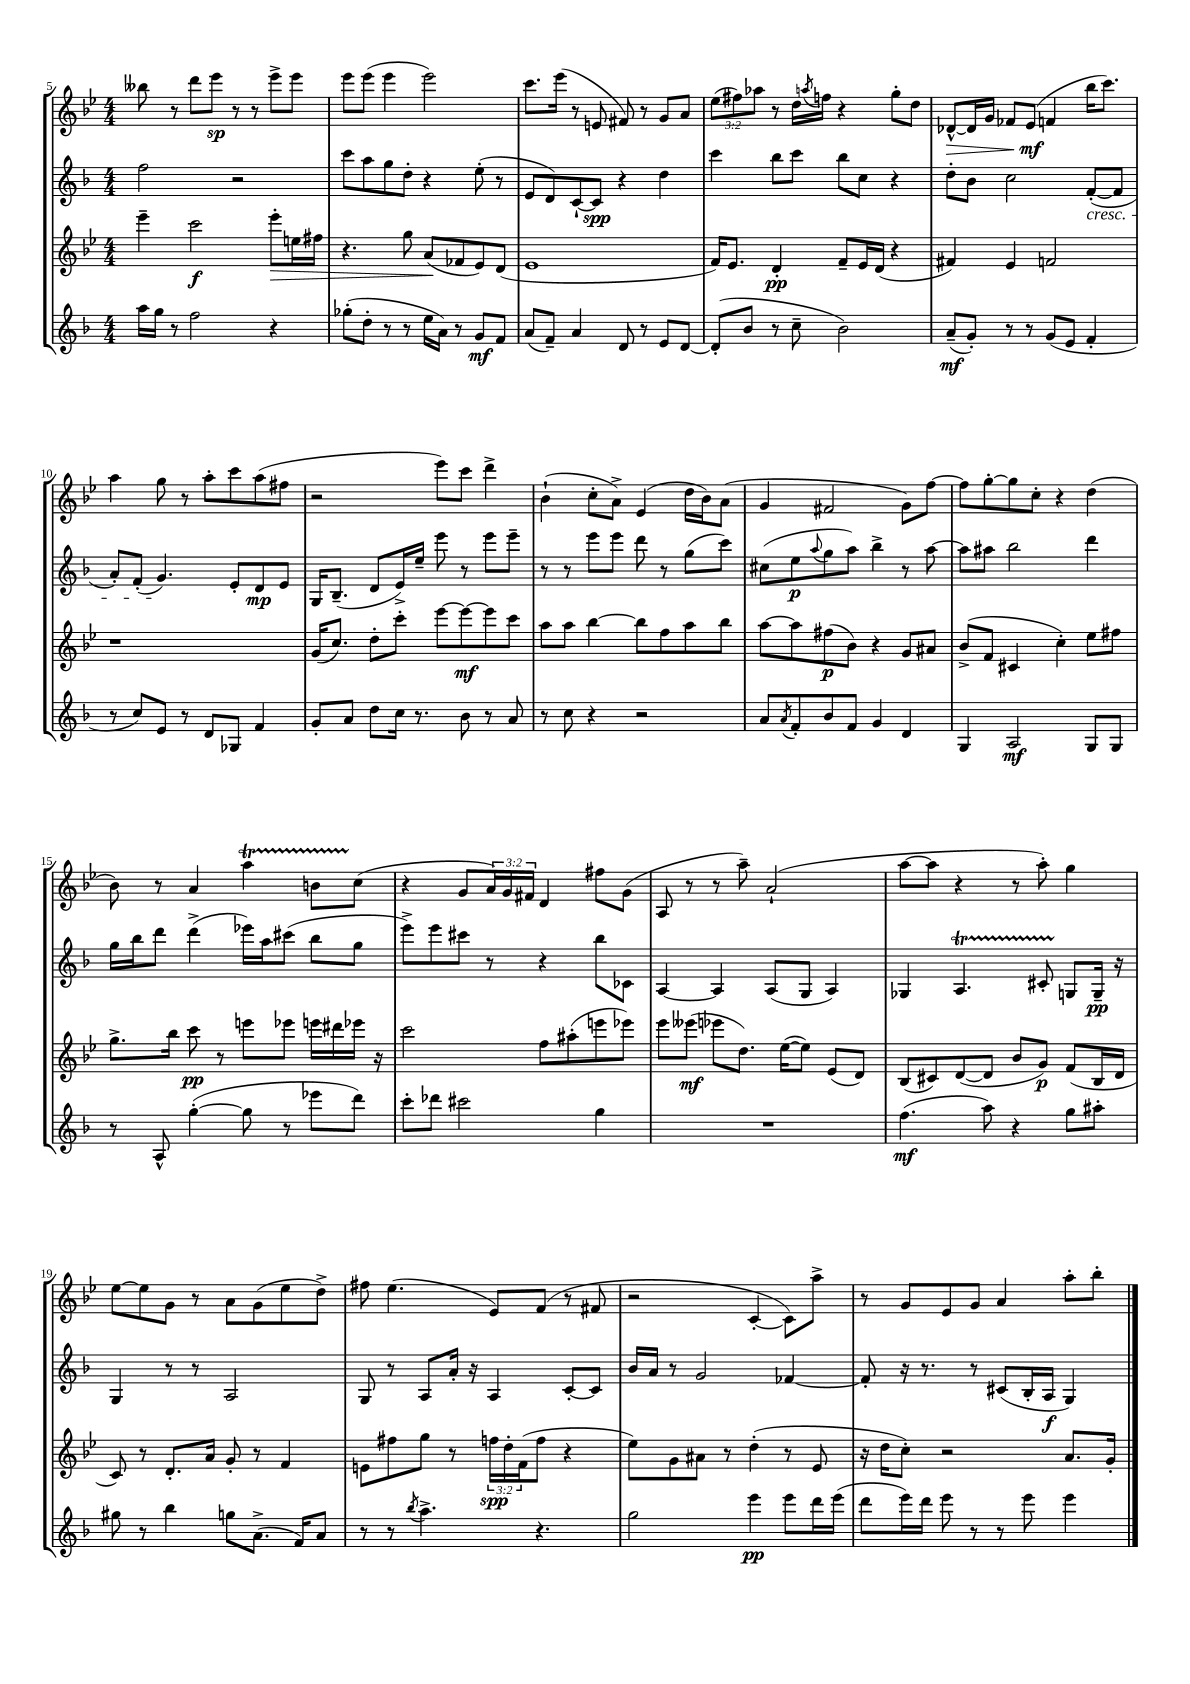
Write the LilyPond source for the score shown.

<<
\new StaffGroup <<
\new Staff = "s0" {
    \clef treble \key bes \major \numericTimeSignature \time 4/4 \override Staff.TupletNumber.text = #tuplet-number::calc-fraction-text
    beses''8 r8 d'''8 ees'''8\sp r8 r8 ees'''8-> ees'''8 |
    ees'''8 ees'''8( ees'''4 ees'''2) |
    c'''8. ees'''16( r8 e'8 fis'8) r8 g'8 a'8 |
    \tuplet 3/2 { ees''8( fis''8) aes''8 } r8 d''16 \acciaccatura { a''8 } f''16 r4 g''8-. d''8 |
    des'8~-^\> des'16 g'16 fes'8 ees'8\mf\!( f'4 bes''16 c'''8.) |
    a''4 g''8 r8 a''8-. c'''8 a''8( fis''8 |
    r2 ees'''8) c'''8 d'''4-> |
    bes'4-!( c''8-. a'8->) ees'4( d''16 bes'16) a'8( |
    g'4 fis'2 g'8) f''8~ |
    f''8 g''8~-. g''8 c''8-. r4 d''4( |
    bes'8) r8 a'4 a''4\startTrillSpan b'8 c''8\stopTrillSpan( |
    r4 g'8 \tuplet 3/2 { a'16) g'16 fis'16 } d'4 fis''8 g'8( |
    a8 r8 r8 a''8--) a'2-!( |
    a''8~ a''8 r4 r8 a''8-.) g''4 |
    ees''8~ ees''8 g'8 r8 a'8 g'8( ees''8 d''8->) |
    fis''8 ees''4.( ees'8) f'8( r8 fis'8 |
    r2 c'4~-. c'8) a''8-> |
    r8 g'8 ees'8 g'8 a'4 a''8-. bes''8-. \bar "|." |
}
\new Staff = "s1" {
    \clef treble \key f \major \numericTimeSignature \time 4/4
    f''2 r2 |
    c'''8 a''8 g''8 d''8-. r4 e''8-.( r8 |
    e'8 d'8) c'8~-! c'8\spp r4 d''4 |
    c'''4 bes''8 c'''8 bes''8 c''8 r4 |
    d''8-. bes'8 c''2 f'8~-.\cresc( f'8 |
    a'8-.) f'8-.( g'4.\!) e'8-. d'8\mp e'8 |
    g16 bes8.--( d'8 e'16->) e''16-- e'''8 r8 e'''8 e'''8-- |
    r8 r8 e'''8 e'''8 d'''8 r8 g''8( c'''8) |
    cis''8( e''8\p \appoggiatura { a''8 } g''8 a''8) bes''4-> r8 a''8~ |
    a''8 ais''8 bes''2 d'''4 |
    g''16 bes''16 d'''8 d'''4->( ees'''16) a''16 cis'''8( bes''8 g''8 |
    e'''8->) e'''8 cis'''8 r8 r4 bes''8 ces'8 |
    a4~ a4 a8( g8 a4) |
    ges4 a4.\startTrillSpan cis'8-. g8\stopTrillSpan g16--\pp r16 |
    g4 r8 r8 a2 |
    g8 r8 a8 a'16-. r16 a4 c'8~-. c'8 |
    bes'16 a'16 r8 g'2 fes'4~ |
    fes'8-. r16 r8. r8 cis'8( bes16-. a16\f g4) \bar "|." |
}
\new Staff = "s2" {
    \clef treble \key bes \major \numericTimeSignature \time 4/4 \override Staff.TupletNumber.text = #tuplet-number::calc-fraction-text
    ees'''4-- c'''2\f ees'''8-.\> e''16 fis''16 |
    r4. g''8 a'8\!( fes'8 ees'8) d'8( |
    ees'1 |
    f'16) ees'8. d'4-.\pp f'8-- ees'16 d'16( r4 |
    fis'4) ees'4 f'2 |
    r1 |
    g'16( c''8.) d''8-. c'''8-. ees'''8~ ees'''8~\mf ees'''8 c'''8 |
    a''8 a''8 bes''4~ bes''8 f''8 a''8 bes''8 |
    a''8~ a''8 fis''8\p( bes'8) r4 g'8 ais'8 |
    bes'8->( f'8 cis'4 c''4-.) ees''8 fis''8 |
    g''8.-> bes''16 c'''8\pp r8 e'''8 ees'''8 e'''16 dis'''16 ees'''16 r16 |
    c'''2 f''8 ais''8-.( e'''8 ees'''8) |
    ees'''8 eeses'''8\mf( ees'''8 d''8.) ees''16~( ees''8) ees'8( d'8) |
    bes8( cis'8) d'8~( d'8 bes'8 g'8\p) f'8( bes16 d'16 |
    c'8) r8 d'8.-. a'16 g'8-. r8 f'4 |
    e'8 fis''8 g''8 r8 \tuplet 3/2 { f''16\spp d''16-. f'16( } f''8 r4 |
    ees''8) g'8 ais'8 r8 d''4-.( r8 ees'8 |
    r16 d''16 c''8-.) r2 a'8. g'16-. \bar "|." |
}
\new Staff = "s3" {
    \clef treble \key f \major \numericTimeSignature \time 4/4
    a''16 g''16 r8 f''2 r4 |
    ges''8-.( d''8-. r8 r8 e''16 a'16) r8 g'8\mf f'8 |
    a'8( f'8--) a'4 d'8 r8 e'8 d'8~ |
    d'8-.( bes'8 r8 c''8-- bes'2) |
    a'8--\mf( g'8-.) r8 r8 g'8( e'8 f'4-. |
    r8 c''8) e'8 r8 d'8 ges8 f'4 |
    g'8-. a'8 d''8 c''16 r8. bes'8 r8 a'8 |
    r8 c''8 r4 r2 |
    a'8 \acciaccatura { a'8 } f'8-. bes'8 f'8 g'4 d'4 |
    g4 a2\mf g8 g8 |
    r8 a8-^ g''4~-.( g''8 r8 ees'''8 d'''8) |
    c'''8-. des'''8 cis'''2 g''4 |
    R1 |
    f''4.\mf( a''8) r4 g''8 ais''8-. |
    gis''8 r8 bes''4 g''8 a'8.->( f'16) a'8 |
    r8 r8 \acciaccatura { bes''8 } a''4.-> r4. |
    g''2 e'''4\pp e'''8 d'''16 e'''16( |
    d'''8 e'''16) d'''16 e'''8 r8 r8 e'''8 e'''4 \bar "|." |
}
>>
>>
\layout { \context { \Score currentBarNumber = #5 } }
